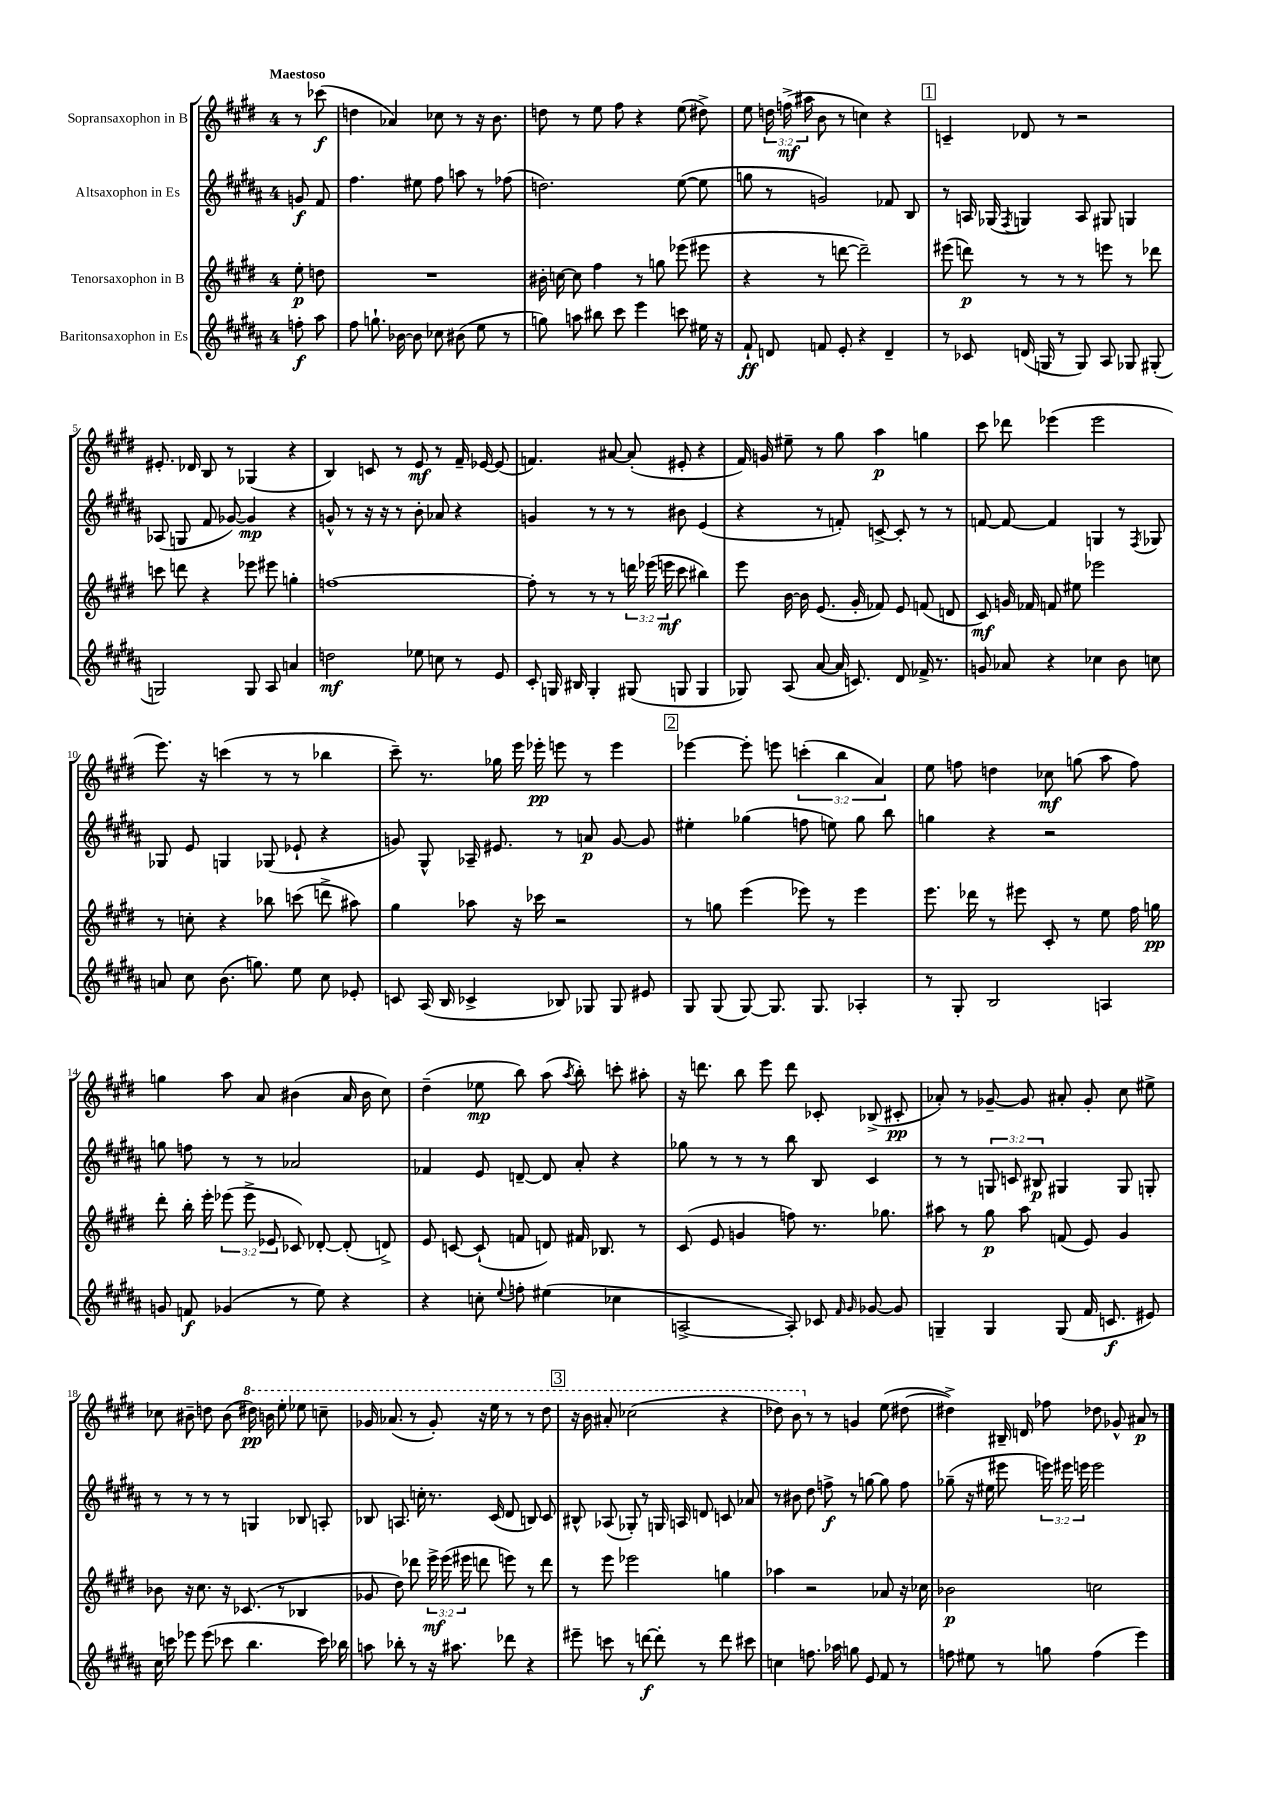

**kern	**kern	**kern	**kern
*staff4	*staff3	*staff2	*staff1
*clefG2	*clefG2	*clefG2	*clefG2
*k[f#c#g#d#a#]	*k[f#c#g#d#]	*k[f#c#g#d#a#]	*k[f#c#g#d#]
*M4/4	*M4/4	*M4/4	*M4/4
8ff'	8ee'	8g	8r
8aa#	8dd	8f#	(8ccc-
=	=	=	=
8ff#	1r	4.ff#	4dd
8.gg`	.	.	.
.	.	.	4a-)
[16b-	.	.	.
8b-]	.	8ee#	.
8cc-	.	8ff#	8cc-
(8b#	.	8aa	8r
8ee	.	8r	16r
.	.	.	8.b
8r	.	(8ff-	.
=	=	=	=
8gg)	16b#'	2.dd)	8dd
.	[16cc	.	.
8aa	8cc]	.	8r
8bb#	4ff#	.	8ee
8ccc#	.	.	8ff#
4eee	8r	.	4r
.	8gg	.	.
8ccc	(8eee-	([8ee	(8ee
16ee#	8eee#	8ee]	8dd#^)
16r	.	.	.
=	=	=	=
8f#`	4r	8gg	8ee
8d	.	8r	24dd
.	.	.	(24ff^
.	.	.	24aa#
8f	8r	2g)	8b
8e'	[8ddd	.	8r
4r	2ddd~])	.	4cc)
4d~	.	8f-	4r
.	.	8B	.
=	=	=	=
8r	(8eee#	8r	4c~
8c-	8ddd)	16A	.
.	.	(16G-	.
.	.	8qF#	.
(16d	8r	4G)	8d-
16G	.	.	.
8r	8r	.	8r
8G)	8r	8A	2r
8A#	8eee	8G#	.
8G-	8r	4G	.
(8G#'	8ddd-	.	.
=	=	=	=
2G)	8ccc	(8A-	8.e#'
.	8ddd	8G	.
.	.	.	16d-
.	4r	8f#	8B
.	.	[8g-)	8r
8G	8eee-	4g-]	(4G-
8A#	8eee#	.	.
4a	4gg'	4r	4r
=	=	=	=
2dd	[1ff	8g^^	4B)
.	.	8r	.
.	.	16r	8c
.	.	16r	.
.	.	8r	8r
8ee-	.	8b'	8e
8cc	.	8a-	8r
8r	.	4r	16f#~
.	.	.	[16e-
8e	.	.	(8e-]
=	=	=	=
8c#'	8ff']	4g	4.f)
16G	8r	.	.
16B#	.	.	.
4G'	8r	8r	.
.	8r	8r	[8a#
(8G#	24ddd	8r	(8a#']
.	(24eee-	.	.
.	24eee	.	.
8G	8ccc#	8b#	8e#'
4G	4bb#)	(4e	4r
=	=	=	=
8G-)	8eee	4r	16f#)
.	.	.	16g
(8A#	[16b	.	8ee#~
.	16b]	.	.
[8a#	(8.e	8r	8r
16a#]	.	8f')	8gg#
8.c)	16g#'	.	.
.	8f-)	[8c^	4aa
8d#	8e	8c']	.
16f-^	(8f	8r	4gg
8.r	.	.	.
.	8d	8r	.
=	=	=	=
8g	8c#)	[8f	8ccc#
8a-	16g	8f_	8ddd-
.	16f-	.	.
4r	8f	4f]	(4eee-
.	8ee#	.	.
4cc-	2eee-	4G	2eee-
8b	.	8r	.
.	.	8qF#	.
8cc	.	8G-	.
=	=	=	=
8a	8r	8G-	8.eee)
8cc#	8cc'	8e	.
.	.	.	16r
(8.b	4r	4G	(4ccc
8.gg)	.	.	.
.	8bb-	(8G-	8r
8ee	(8ccc	8e-`	8r
8cc#	8ddd^	4r	4bb-
8e-'	8aa#)	.	.
=	=	=	=
8c	4gg#	8g)	8ccc#~)
(16A#	.	8G#^^	8.r
16B	.	.	.
4c-^	8aa-	16A-~	.
.	.	8.e#	16gg-
.	16r	.	16eee
.	16ccc-	.	16eee-'
8B-)	2r	8r	8eee
8G-	.	8a	8r
8G-	.	[8g	4eee
8e#	.	8g]	.
=	=	=	=
8G#	8r	4ee#'	[4eee-
(8G#	8gg	.	.
[8G#)	(4eee	(4gg-	8eee-']
8.G#]	.	.	8eee
.	8eee-)	8ff	(6ccc'
8.G#	.	.	.
.	8r	8ee)	.
.	.	.	6bb
4A-'	4eee-	8gg-	.
.	.	.	6a)
.	.	8bb	.
=	=	=	=
8r	8.eee	4gg	8ee
8G#'	.	.	8ff
.	16ddd-	.	.
2B	8r	4r	4dd
.	8eee#	.	.
.	8c#'	2r	8cc-
.	8r	.	(8gg
4A	8ee	.	8aa
.	16ff#	.	8ff)
.	16gg	.	.
=	=	=	=
8g	8ddd#'	8gg	4gg
8f	16bb'	8ff	.
.	16eee'	.	.
(4g-	(12eee-	8r	8aa
.	12eee-^	.	.
.	.	8r	8a
.	12e-	.	.
8r	8c-)	2a-	(4b#
8ee)	[8d-'	.	.
4r	(8d-']	.	16a
.	.	.	16b#
.	8d^)	.	8cc#)
=	=	=	=
4r	8e	4f-	(4dd#~
.	[8c	.	.
8cc'	(8c`]	8e	8ee-
8qqee	.	.	.
8ff'	8f	[8d~	8bb)
(4ee#	8d)	8d]	(8aa
.	.	.	8qaa
.	16f#	8a#'	8bb')
.	8.B-	.	.
4cc-	.	4r	8ccc'
.	8r	.	8aa#'
=	=	=	=
[2A^	(8c#	8gg-	16r
.	.	.	8.ddd
.	8e	8r	.
.	4g	8r	8bb
.	.	8r	8eee
8A'])	8ff)	8bb	8ddd
8c-	8.r	8B	8c-'
16qqf#	.	.	.
16qqg#	.	.	.
[8g-	.	4c#	(8B-^
.	8.gg-	.	.
8g-]	.	.	8c#'
=	=	=	=
4G~	8aa#	8r	8a-')
.	8r	8r	8r
4G	8gg#	12G	[8g-~
.	.	12c	.
.	8aa#	.	8g-]
.	.	12B#	.
(8G	(8f	4G#	8a#'
16f#	8e)	.	8g-'
8.c	.	.	.
.	4g#	8G#	8cc#
8e#)	.	8G'	8ee#^
=	=	=	=
16cc#	8b-	8r	8cc-
16ccc	.	.	.
8eee-	16r	8r	8b#~
.	8.cc#	.	.
(8eee-	.	8r	8dd
8ccc-	16r	8r	(8b#
.	(8.c-	.	.
4.bb	.	4G	16ddd#)
.	.	.	16bb
.	8r	.	8eee'
.	4B-	8B-	8eee-
16ccc-)	.	8A'	8ccc~
16bb-	.	.	.
=	=	=	=
8aa	8g-	8B-	16gg-
.	.	.	(8.aa-
8bb-'	8dd#)	8.A	.
8r	8ddd-	.	8r
.	.	16cc'	.
16r	24eee^	8.r	8gg-')
.	(24eee	.	.
8.aa#	.	.	.
.	24eee#	.	.
.	8ddd	.	16r
.	.	(16c#	16eee
8ddd-	8eee)	8d#	8r
4r	8r	8B)	8r
.	8ddd	8c#	8ddd#
=	=	=	=
8eee#~	8r	8B#^^	16r
.	.	.	16bb
8ccc	8eee	(8A-	8aa#'
8r	2eee-	8G-')	(2ccc-
[8ddd	.	8r	.
8ddd']	.	16G	.
.	.	16A	.
8r	.	8d	.
8ddd	4gg	8c	4r
8ccc#	.	8a-	.
=	=	=	=
4cc	4aa-	8r	8ddd-)
.	.	8b#	8bb
8.ff	2r	8dd#	8r
.	.	8ff^	8r
16aa-	.	.	.
8gg	.	8r	4g
8e	.	[8gg	.
8f#	8a-	8gg]	(8ee
8r	16r	8ff	[8dd#
.	16cc-	.	.
=	=	=	=
8ff	2b-	(8gg-~	4dd#^])
8ee#	.	16r	.
.	.	16ee#	.
8r	.	8eee#	16B#~
.	.	.	16d
8gg	.	24eee)	8ff-
.	.	24eee#	.
.	.	24eee	.
(4ff	2cc	2eee	8dd-
.	.	.	8g-^^
4eee)	.	.	8a#
.	.	.	8r
==	==	==	==
*-	*-	*-	*-
